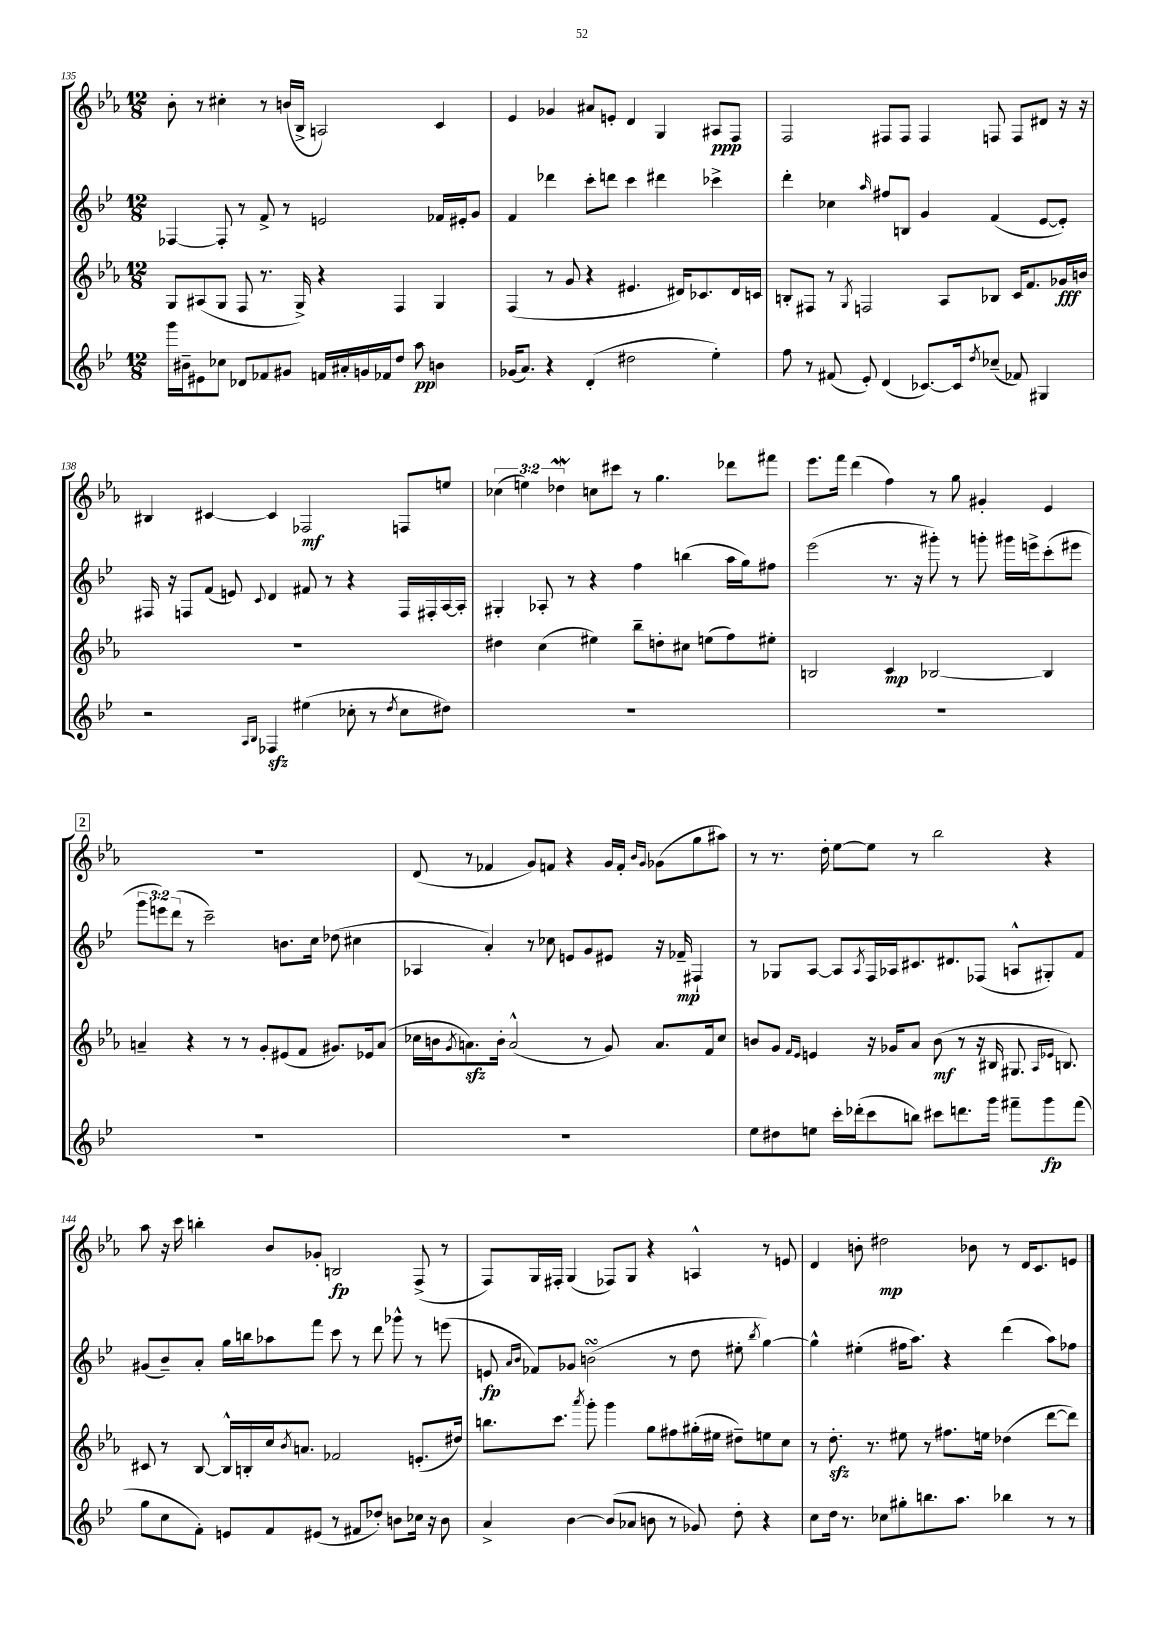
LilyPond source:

<<
\new StaffGroup <<
\new Staff = "s0" {
    \clef treble \key ees \major \numericTimeSignature \time 12/8 \override Staff.TupletNumber.text = #tuplet-number::calc-fraction-text
    bes'8-. r8 cis''4-. r8 b'16( bes16-> a2) c'4 |
    ees'4 ges'4 ais'8 e'8-. d'4 g4 ais8\ppp f8 |
    f2 fis8 fis8 fis4 f8 f8 dis'8 r16 r16 |
    bis4 cis'4~ cis'4 fes2\mf f8 e''8 |
    \tuplet 3/2 { ces''4( e''4) des''4\mordent } c''8 cis'''8 r8 g''4. des'''8 fis'''8 |
    ees'''8. f'''16 d'''4( f''4) r8 g''8 gis'4-. ees'4 |
    \mark \markup { \box "2" } R1. |
    d'8( r8 fes'4 g'8) f'8 r4 g'16 f'16-. \grace { bes'16 g'16 } ges'8( g''8 ais''8) |
    r8 r8. d''16-. ees''8~ ees''8 r8 bes''2 r4 |
    aes''8 r16 c'''16 b''4-. bes'8 ges'8-. b2\fp f8->( r8 |
    f8) g16 fis16-. g4( fes8) g8 r4 a4-^ r8 e'8 |
    d'4 b'8-. dis''2\mp bes'8 r8 d'16 c'8. e'8 \bar "|." |
}
\new Staff = "s1" {
    \clef treble \key bes \major \numericTimeSignature \time 12/8 \override Staff.TupletNumber.text = #tuplet-number::calc-fraction-text
    fes4~ fes8-. r8 f'8-> r8 e'2 fes'16 eis'16-. g'8 |
    f'4 des'''4 c'''8-. d'''8 c'''4 dis'''4 ces'''4-> |
    d'''4-. ces''4 \grace { a''16 } fis''8 b8 g'4 f'4( ees'8~ ees'8-.) |
    fis16 r16 f8 f'8( e'8) \appoggiatura { c'8 } d'4 fis'8 r8 r4 f16 fis16-. a16~ a16-. |
    gis4-. aes8-. r8 r4 f''4 b''4( a''16 g''16) fis''8 |
    ees'''2( r8. r16 gis'''8-.) r8 g'''8-. gis'''16 e'''16-> c'''8-.( eis'''8 |
    \mark \markup { \box "2" } \tuplet 3/2 { g'''8 e'''8) d'''8( } r8 c'''2--) b'8. c''16 des''8( cis''4 |
    aes4 a'4-.) r8 ces''8 e'8 g'8 eis'8 r16 fes'16--\mp fis4-! |
    r8 ges8 a8~ a8 \acciaccatura { a8 } f16 aes16 cis'8. dis'8. fes8( a8-^ gis8-.) f'8 |
    gis'8( bes'8--) a'8-. g''16 b''16 aes''8 f'''8 c'''8 r8 d'''8 ges'''8-^ r8 e'''8( |
    e'8\fp \grace { a'16 bes'16 } fes'8) ges'8 b'2\turn( r8 d''8 eis''8-. \acciaccatura { bes''8 } g''4~) |
    g''4-^ eis''4-.( fis''16 a''8.) r4 d'''4( a''8) fes''8 \bar "|." |
}
\new Staff = "s2" {
    \clef treble \key ees \major \numericTimeSignature \time 12/8
    g8 ais8( g8 f8 r8. g16->) r4 f4 g4 |
    f4( r8 g'8 r4 eis'4. dis'16) ces'8. dis'16 c'16 |
    b8-. fis8 r8 \acciaccatura { g8 } f2 aes8 bes8 c'16 f'8. ges'16\fff b'16 |
    R1. |
    dis''4 c''4( eis''4) bes''8-- d''8-. cis''8 e''8( f''8) eis''8-. |
    b2 c'4\mp bes2~ bes4 |
    \mark \markup { \box "2" } a'4-- r4 r8 r8 g'8-. eis'8( f'8 gis'8.) ees'16 a'8( |
    ces''16 b'16 \acciaccatura { g'8 } a'8.\sfz) b'16-. a'2-^( r8 g'8) a'8. f'16 ces''8 |
    b'8 g'8 \grace { f'16 ees'16 } e'4 r16 ges'16 aes'8 b'8\mf( r8 r16 bis16 gis8. \grace { aes16 ees'16 } b8.) |
    cis'8 r8 bes8~ bes16-^ b16-. c''16 \acciaccatura { bes'8 } a'8. fes'2 e'8.-.( dis''16) |
    b''8. c'''8. \acciaccatura { aes'''8 } g'''8-. g'''4 g''8 fis''8 gis''16-.( eis''16 dis''8--) e''8 c''8 |
    r8 d''8.-.\sfz r8. eis''8 r8 fis''8. e''16 des''4( d'''8~ d'''8) \bar "|." |
}
\new Staff = "s3" {
    \clef treble \key bes \major \numericTimeSignature \time 12/8
    g'''16 bis'16-- eis'8 ces''8 des'8 fes'8 gis'8 f'16 ais'16-. g'16 fes'16 d''8 a''8\pp b'4 |
    ges'16( a'8.) r4 d'4-.( dis''2 ees''4-.) |
    f''8 r8 fis'8( ees'8-.) d'4( ces'8.~) ces'16 \acciaccatura { d''8 } ces''8--( fes'8) gis4 |
    r2 \grace { a16 bes16 } fes4\sfz eis''4( ces''8-. r8 \acciaccatura { d''8 } ces''8 dis''8) |
    R1. |
    R1. |
    \mark \markup { \box "2" } R1. |
    R1. |
    ees''8 dis''8 e''8 c'''16-. des'''16-.( c'''8 b''8) cis'''8 d'''8. g'''16 fis'''8-- g'''8\fp fis'''8( |
    g''8 c''8 f'8-.) e'8 f'8 eis'8( r8 fis'8 des''8-.) b'8 ces''16 r16 b'8 |
    a'4-> bes'4~ bes'8( aes'8 b'8 r8 ges'8) d''8-. r4 |
    c''8 d''16 r8. ces''8 gis''8-. b''8. a''8. bes''4 r8 r8 \bar "|." |
}
>>
>>
\layout { \context { \Score currentBarNumber = #135 } }
